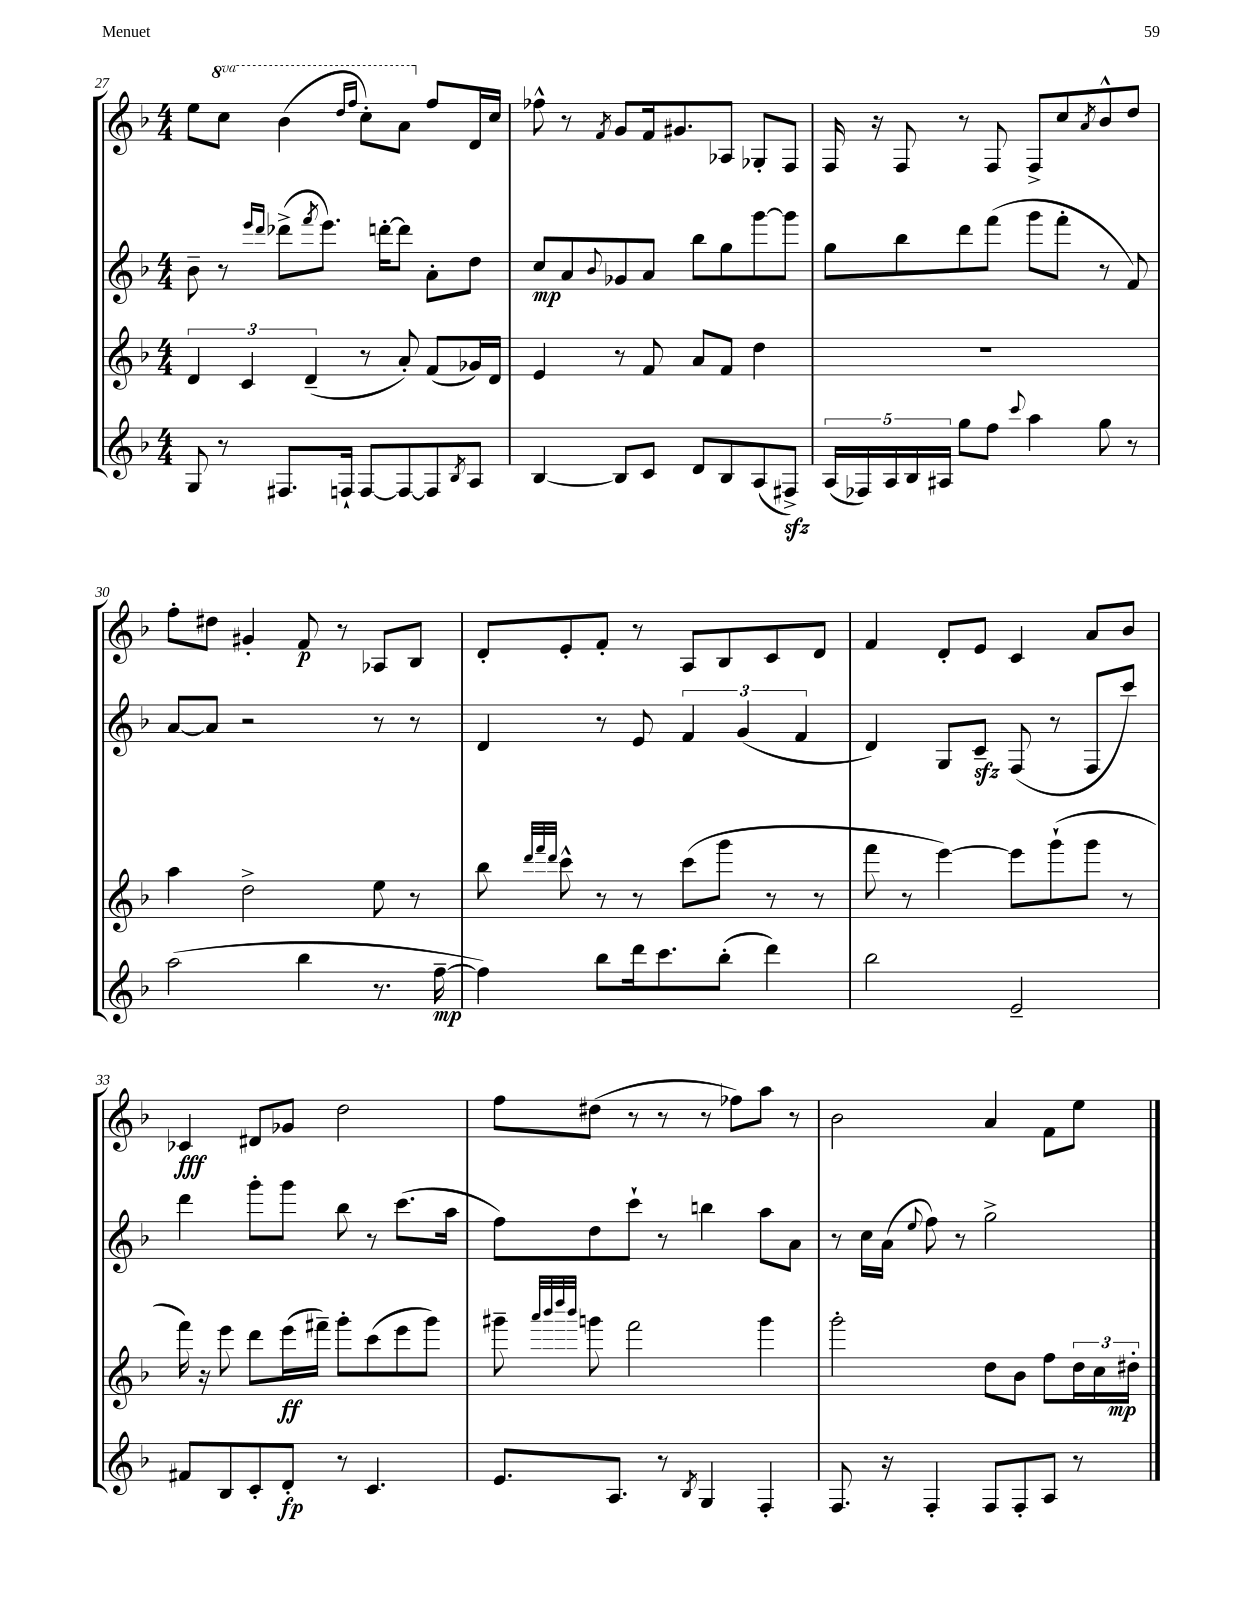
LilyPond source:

<<
\new StaffGroup <<
\new Staff = "s0" {
    \clef treble \key f \major \numericTimeSignature \time 4/4 \set Staff.ottavationMarkups = #ottavation-simple-ordinals
    e''8 \ottava #1 c'''8 bes''4( \grace { d'''16 f'''16 } c'''8-.) a''8 \ottava #0 f''8 d'16 c''16 |
    fes''8-^ r8 \acciaccatura { f'8 } g'8 f'16 gis'8. aes8 ges8-. f8 |
    f16 r16 f8 r8 f8 f8-> c''8 \acciaccatura { a'8 } bes'8-^ d''8 |
    f''8-. dis''8 gis'4-. f'8\p r8 aes8 bes8 |
    d'8-. e'8-. f'8-. r8 a8 bes8 c'8 d'8 |
    f'4 d'8-. e'8 c'4 a'8 bes'8 |
    ces'4\fff dis'8 ges'8 d''2 |
    f''8 dis''8( r8 r8 r8 fes''8) a''8 r8 |
    bes'2 a'4 f'8 e''8 \bar "|." |
}
\new Staff = "s1" {
    \clef treble \key f \major \numericTimeSignature \time 4/4
    bes'8-- r8 \grace { e'''16 d'''16 } des'''8->( \acciaccatura { f'''8 } e'''8.) d'''16~-. d'''8 a'8-. d''8 |
    c''8\mp a'8 \appoggiatura { bes'8 } ges'8 a'8 bes''8 g''8 g'''8~ g'''8 |
    g''8 bes''8 d'''8 f'''8( g'''8 f'''8-. r8 f'8) |
    a'8~ a'8 r2 r8 r8 |
    d'4 r8 e'8 \tuplet 3/2 { f'4 g'4( f'4 } |
    d'4) g8 c'8--\sfz f8( r8 f8 c'''8) |
    d'''4 g'''8-. g'''8 bes''8 r8 c'''8.( a''16 |
    f''8) d''8 c'''8-! r8 b''4 a''8 a'8 |
    r8 c''16 a'16( \appoggiatura { e''8 } f''8) r8 g''2-> \bar "|." |
}
\new Staff = "s2" {
    \clef treble \key f \major \numericTimeSignature \time 4/4
    \tuplet 3/2 { d'4 c'4 d'4--( } r8 a'8-.) f'8( ges'16) d'16 |
    e'4 r8 f'8 a'8 f'8 d''4 |
    R1 |
    a''4 d''2-> e''8 r8 |
    bes''8 \grace { d'''32 f'''32 d'''32 } c'''8-^ r8 r8 c'''8( g'''8 r8 r8 |
    f'''8 r8 e'''4~) e'''8 g'''8-!( g'''8 r8 |
    f'''16) r16 e'''8 d'''8 e'''16\ff( fis'''16--) g'''8-. c'''8( e'''8 g'''8) |
    gis'''8-- \grace { a'''32 bes'''32 d''''32 bes'''32 } g'''8 f'''2 g'''4 |
    g'''2-. d''8 bes'8 f''8 \tuplet 3/2 { d''16 c''16 dis''16-.\mp } \bar "|." |
}
\new Staff = "s3" {
    \clef treble \key f \major \numericTimeSignature \time 4/4
    g8 r8 fis8. f16-! f8~ f8~ f8 \acciaccatura { bes8 } a8 |
    bes4~ bes8 c'8 d'8 bes8 a8( fis8->\sfz) |
    \tuplet 5/4 { a16( fes16) a16 bes16 ais16 } g''8 f''8 \appoggiatura { c'''8 } a''4 g''8 r8 |
    a''2( bes''4 r8. f''16~--\mp |
    f''4) bes''8 d'''16 c'''8. bes''8-.( d'''4) |
    bes''2 e'2-- |
    fis'8 bes8 c'8-. d'8-.\fp r8 c'4. |
    e'8. a8. r8 \acciaccatura { bes8 } g4 f4-. |
    f8. r16 f4-. f8 f8-. a8 r8 \bar "|." |
}
>>
>>
\layout { \context { \Score currentBarNumber = #27 } }
